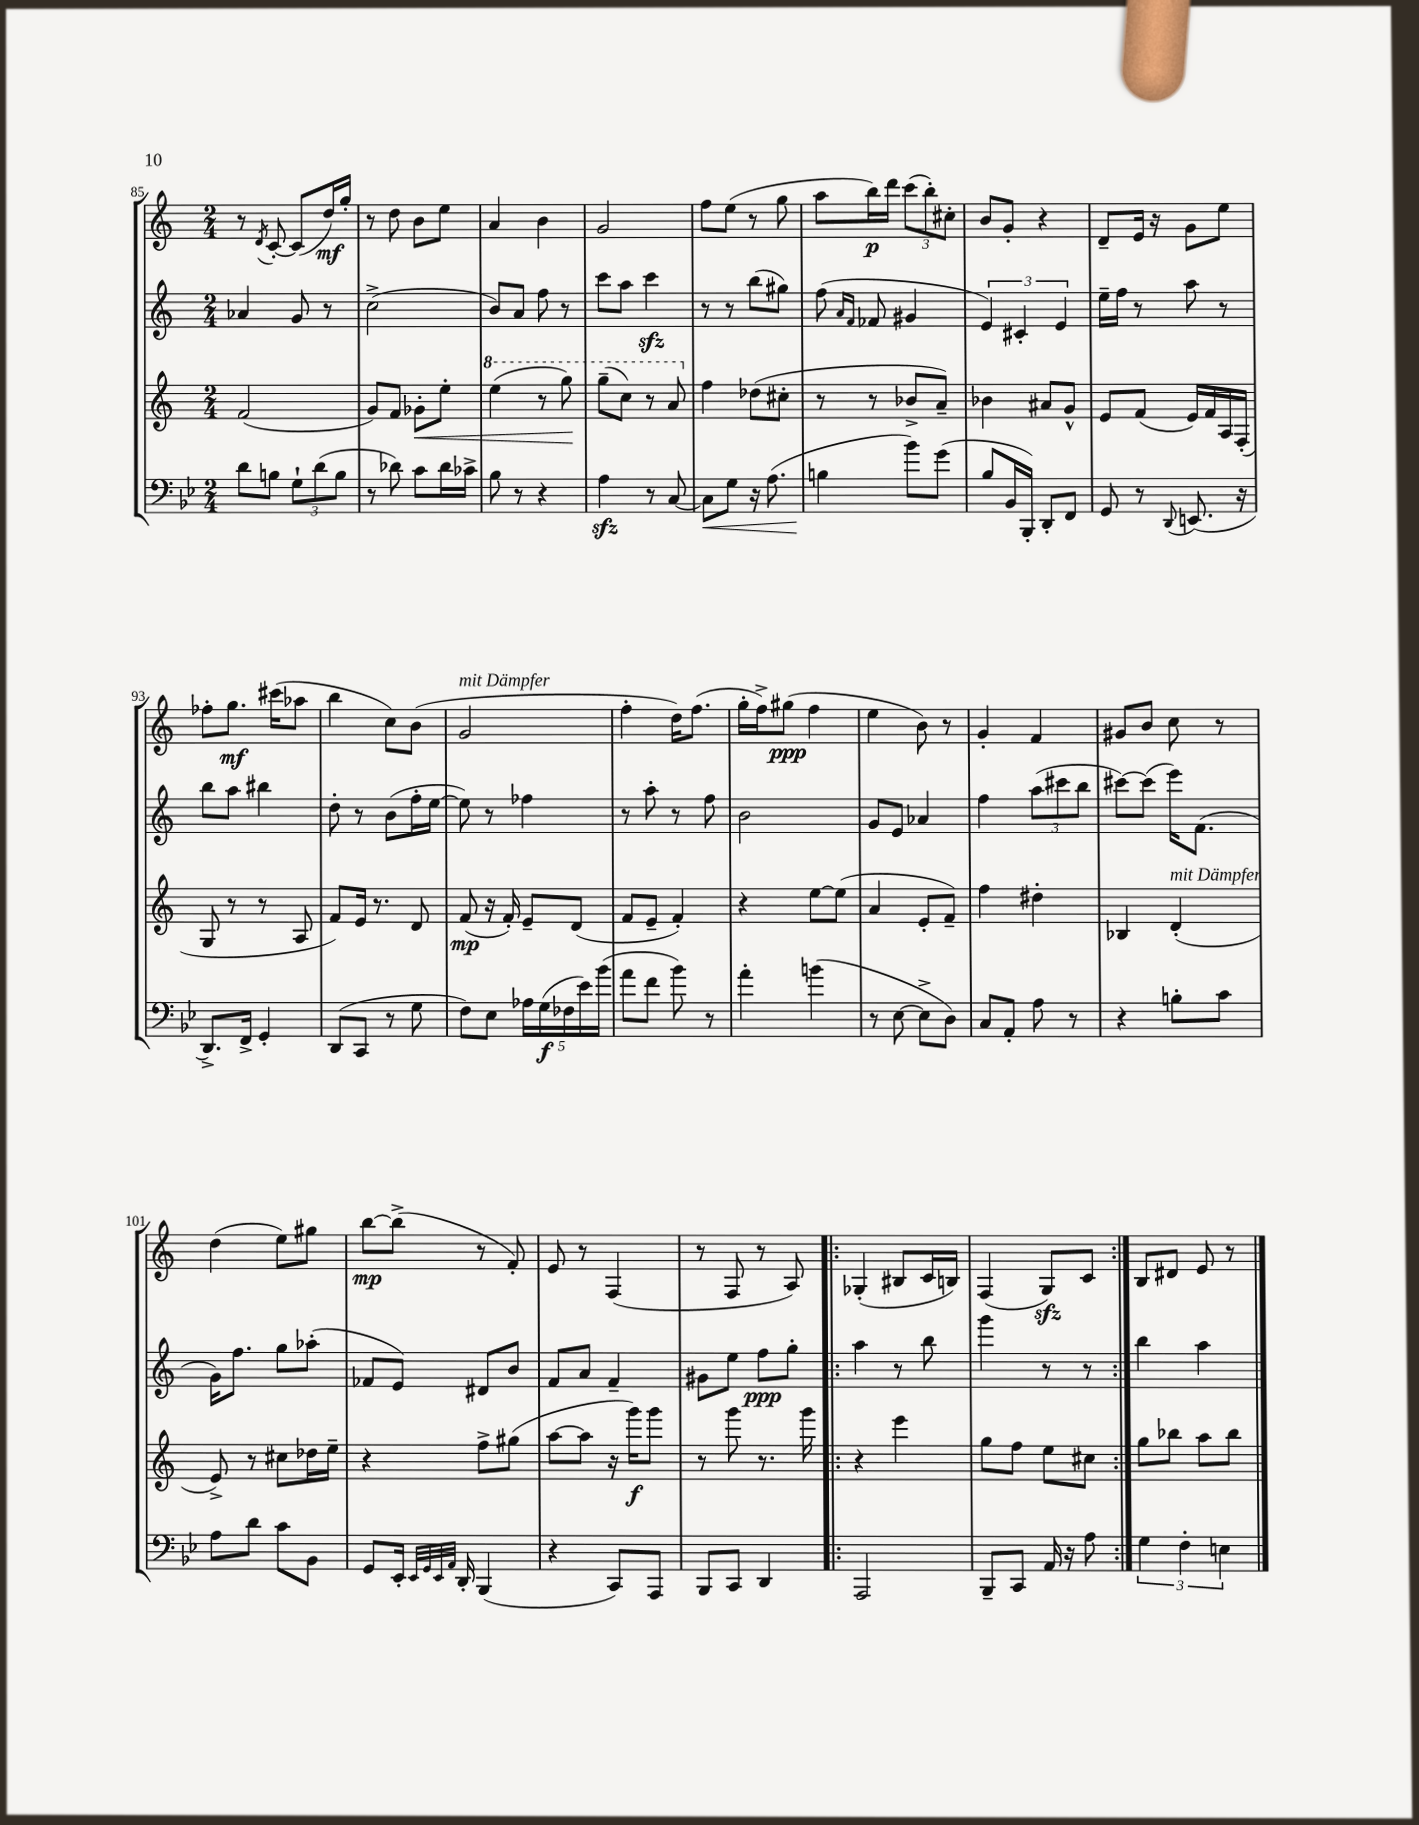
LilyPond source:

<<
\new StaffGroup <<
\new Staff = "s0" {
    \clef treble \key c \major \numericTimeSignature \time 2/4
    r8 \acciaccatura { d'8 } c'8~-. c'8( d''16\mf) g''16-. |
    r8 d''8 b'8 e''8 |
    a'4 b'4 |
    g'2 |
    f''8 e''8( r8 g''8 |
    a''8 b''16\p) d'''16 \tuplet 3/2 { c'''8( b''8-.) cis''8-. } |
    b'8 g'8-. r4 |
    d'8-- e'16 r16 g'8 e''8 |
    fes''8-. g''8.\mf cis'''16( aes''8 |
    b''4 c''8) b'8( |
    g'2^\markup { \italic "mit Dämpfer" } |
    f''4-. d''16) f''8.( |
    g''16-. f''16->) gis''8\ppp( f''4 |
    e''4 b'8) r8 |
    g'4-. f'4 |
    gis'8 b'8 c''8 r8 |
    d''4( e''8) gis''8 |
    b''8~\mp b''8->( r8 f'8-.) |
    e'8 r8 f4( |
    r8 f8 r8 a8) |
    \repeat volta 2 { ges4-.( bis8 c'16 b16) |
    f4( g8\sfz) c'8 | }
    b8 dis'8 e'8 r8 \bar "|." |
}
\new Staff = "s1" {
    \clef treble \key c \major \numericTimeSignature \time 2/4
    aes'4 g'8 r8 |
    c''2->( |
    b'8) a'8 f''8 r8 |
    c'''8 a''8 c'''4\sfz |
    r8 r8 b''8( gis''8) |
    f''8( \grace { a'16 f'16 } fes'8 gis'4 |
    \tuplet 3/2 { e'4) cis'4-. e'4 } |
    e''16-- f''16 r8 a''8 r8 |
    b''8 a''8 bis''4 |
    d''8-. r8 b'8( f''16-. e''16~ |
    e''8) r8 fes''4 |
    r8 a''8-. r8 f''8 |
    b'2 |
    g'8 e'8 aes'4 |
    f''4 \tuplet 3/2 { a''8( cis'''8 b''8 } |
    cis'''8~) cis'''8( e'''16) f'8.( |
    g'16) f''8. g''8 aes''8-.( |
    fes'8 e'8) dis'8 b'8 |
    f'8 a'8 f'4-- |
    gis'8 e''8 f''8\ppp g''8-. |
    \repeat volta 2 { a''4 r8 b''8 |
    g'''4 r8 r8 | }
    b''4 a''4 \bar "|." |
}
\new Staff = "s2" {
    \clef treble \key c \major \numericTimeSignature \time 2/4
    f'2( |
    g'8) f'8 ges'8-.\< e''8-. |
    \ottava #1 e'''4( r8 g'''8\!) |
    g'''8--( c'''8) r8 a''8 \ottava #0 |
    f''4 des''8( cis''8-. |
    r8 r8 bes'8-> a'8--) |
    bes'4 ais'8 g'8-^ |
    e'8 f'8( e'16) f'16 a16 f16-.( |
    g8 r8 r8 a8 |
    f'8) e'16 r8. d'8 |
    f'8\mp( r16 f'16-.) e'8-- d'8( |
    f'8 e'8-- f'4-.) |
    r4 e''8~ e''8( |
    a'4 e'8-. f'8--) |
    f''4 dis''4-. |
    bes4 d'4-.^\markup { \italic "mit Dämpfer" }( |
    e'8->) r8 cis''8 des''16 e''16-- |
    r4 f''8-> gis''8( |
    a''8~ a''8 r16 g'''16\f) g'''8 |
    r8 g'''8 r8. g'''16 |
    \repeat volta 2 { r4 e'''4 |
    g''8 f''8 e''8 cis''8 | }
    g''8 bes''8 a''8 bes''8 \bar "|." |
}
\new Staff = "s3" {
    \clef bass \key bes \major \numericTimeSignature \time 2/4
    d'8 b8 \tuplet 3/2 { g8-! d'8( b8 } |
    r8 des'8) c'8 des'16 ces'16-> |
    bes8 r8 r4 |
    a4\sfz r8 c8~ |
    c8\< g8 r16 a8.( |
    b4\! bes'8) g'8( |
    bes8 bes,16 bes,,16-.) d,8-. f,8 |
    g,8 r8 \appoggiatura { d,8 } e,8.( r16 |
    d,8.->) f,16-> g,4-. |
    d,8( c,8 r8 g8 |
    f8) ees8 \tuplet 5/4 { aes16 g16\f( fes16 ees'16) bes'16( } |
    a'8 f'8 bes'8) r8 |
    a'4-. b'4( |
    r8 ees8~ ees8-> d8) |
    c8 a,8-. a8 r8 |
    r4 b8-. c'8 |
    a8 d'8 c'8 bes,8 |
    g,8 ees,16-. \grace { ees,32 g,32 ees,32 a,32 } d,16-. bes,,4( |
    r4 c,8) a,,8 |
    bes,,8 c,8 d,4 |
    \repeat volta 2 { a,,2 |
    bes,,8-- c,8 a,16 r16 a8 | }
    \tuplet 3/2 { g4 f4-. e4 } \bar "|." |
}
>>
>>
\layout { \context { \Score currentBarNumber = #85 } }
